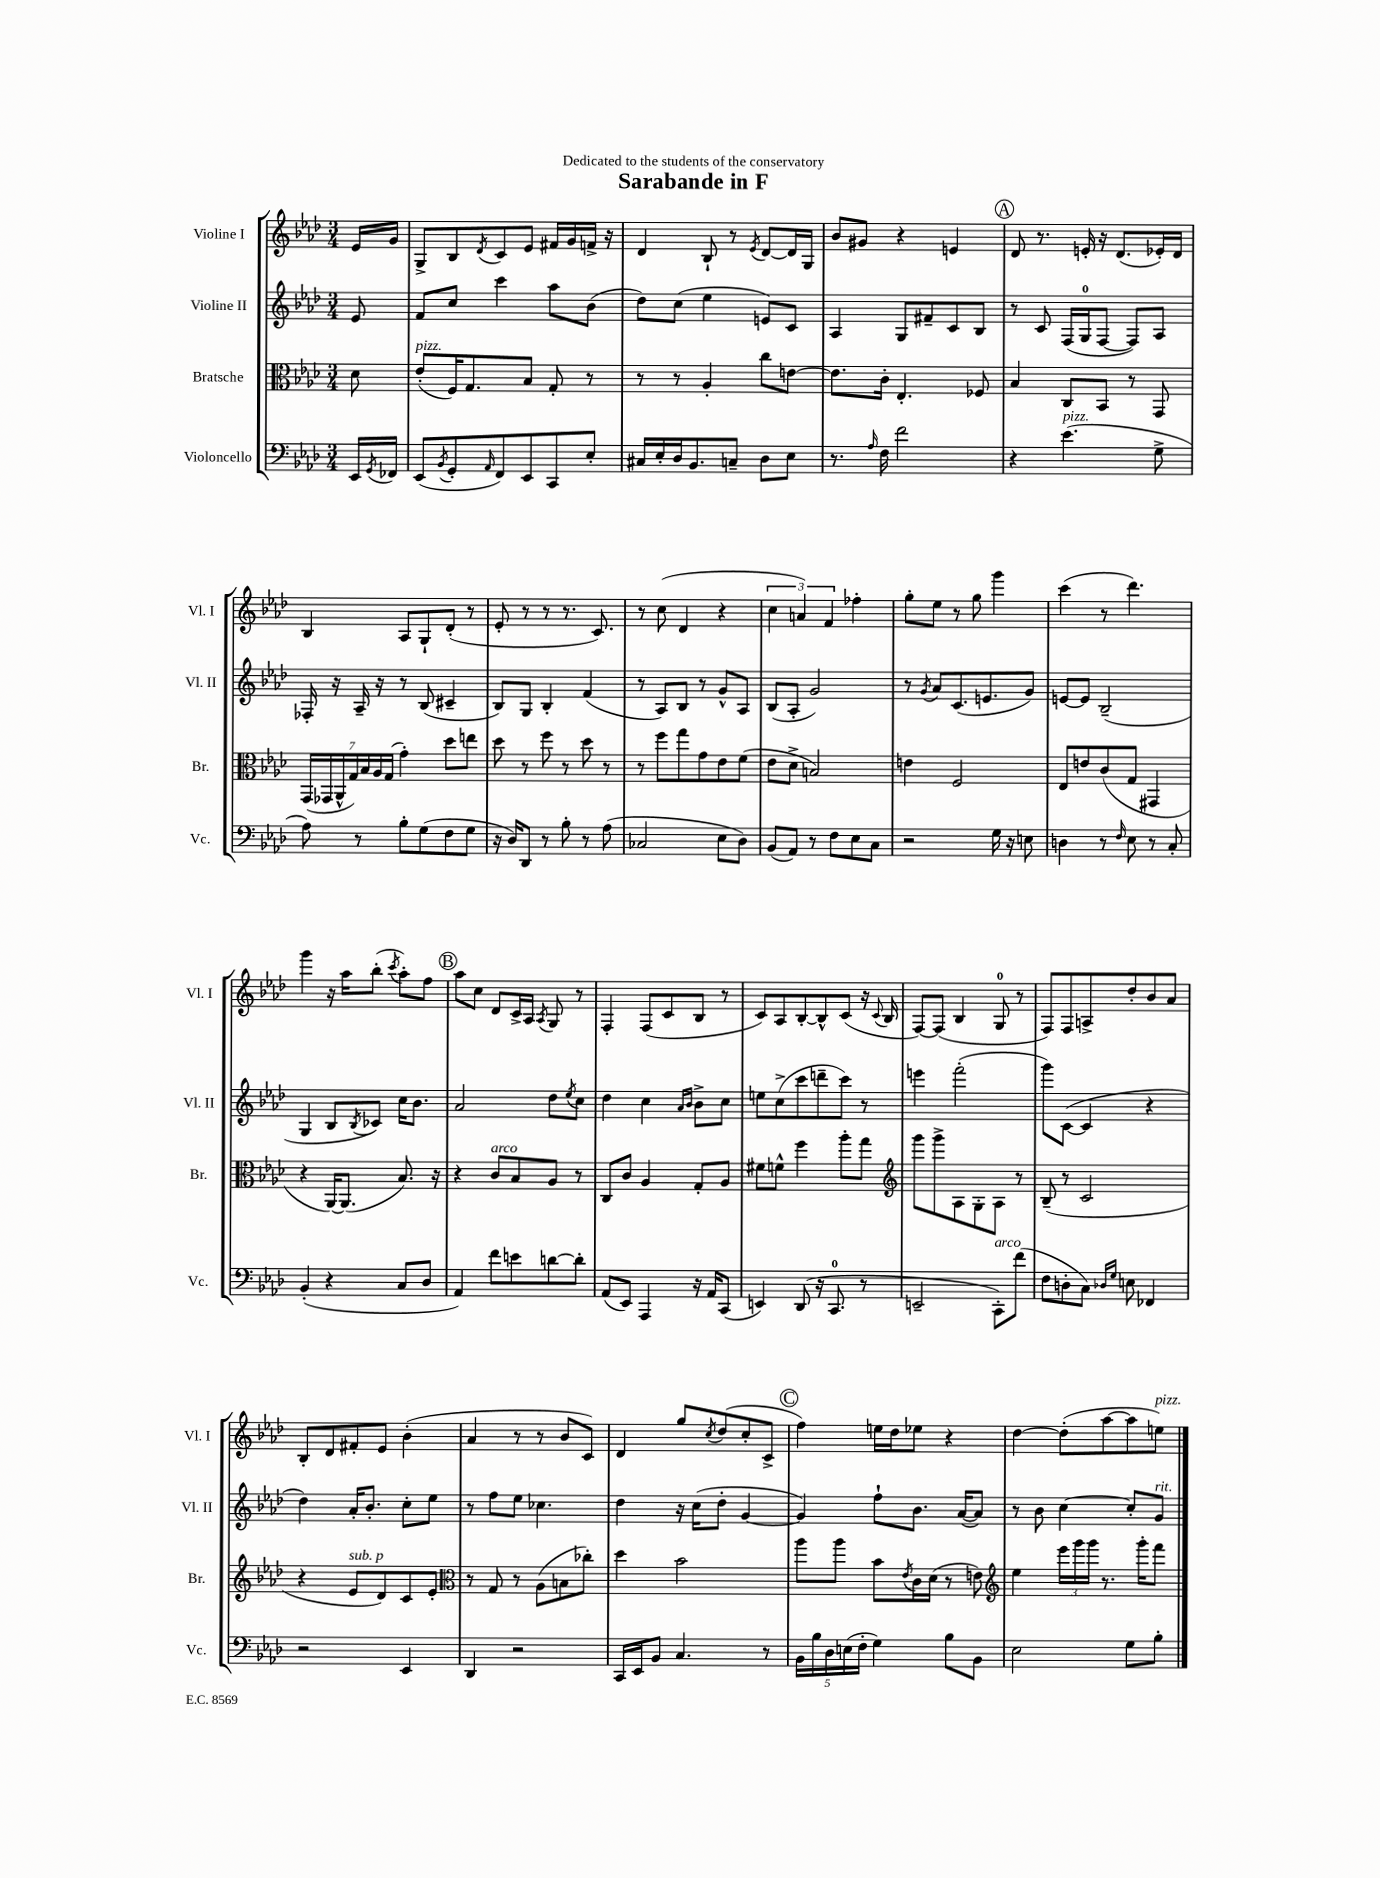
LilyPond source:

\header { title = "Sarabande in F" dedication = "Dedicated to the students of the conservatory" }
<<
\new StaffGroup <<
\new Staff = "s0" \with { instrumentName = "Violine I" shortInstrumentName = "Vl. I" } {
    \clef treble \key aes \major \numericTimeSignature \time 3/4 \partial 8
    ees'16 g'16 |
    g8-> bes8 \acciaccatura { des'8 } c'8 ees'8 fis'16 g'16 f'16-> r16 |
    des'4 bes8-! r8 \acciaccatura { ees'8 } des'8~ des'16 g16 |
    bes'8 gis'8 r4 e'4 |
    \mark \markup { \circle "A" } des'8 r8. e'16-. r16 des'8.( ees'16-.) des'16 |
    bes4 aes8 g8-! des'8-.( r8 |
    ees'8-. r8 r8 r8. c'8.) |
    r8 c''8( des'4 r4 |
    \tuplet 3/2 { c''4 a'4) f'4 } fes''4-. |
    g''8-. ees''8 r8 g''8 g'''4 |
    c'''4( r8 des'''4.) |
    g'''4 r16 aes''16 bes''8-.( \acciaccatura { c'''8 } aes''8-.) f''8 |
    \mark \markup { \circle "B" } aes''8 c''8 des'8 c'16-> aes16 \acciaccatura { aes8 } g8 r8 |
    f4-. f8( c'8 bes8 r8 |
    c'8) aes8 bes8~-. bes8-^ c'8( r16 \appoggiatura { c'8 } bes16 |
    f8~) f8( bes4 g8-0 r8 |
    f8) f8 a8-> des''8-. bes'8 aes'8 |
    bes8-. des'8 fis'8-. ees'8 bes'4-.( |
    aes'4 r8 r8 bes'8 c'8) |
    des'4 g''8 \acciaccatura { c''8 } des''8( c''8-. c'8-> |
    \mark \markup { \circle "C" } f''4) e''16 des''16 ees''8 r4 |
    des''4~ des''8-.( aes''8~ aes''8 e''8^\markup { \italic "pizz." }) \bar "|." |
}
\new Staff = "s1" \with { instrumentName = "Violine II" shortInstrumentName = "Vl. II" } {
    \clef treble \key aes \major \numericTimeSignature \time 3/4 \partial 8
    ees'8 |
    f'8 c''8 c'''4 aes''8 bes'8( |
    des''8) c''8( ees''4 e'8) c'8 |
    aes4 g8 fis'8-- c'8 bes8 |
    \mark \markup { \circle "A" } r8 c'8 f16( g16-0 f8~ f8) aes8 |
    fes16-. r16 aes16-- r16 r8 bes8( cis'4-- |
    bes8) g8 bes4-. f'4( |
    r8 aes8) bes8 r8 g'8-^ aes8 |
    bes8( aes8-. g'2) |
    r8 \acciaccatura { g'8 } aes'8 c'8.( e'8. g'8) |
    e'8~ e'8 bes2--( |
    g4 bes8 \acciaccatura { bes8 } ces'8) c''16 bes'8. |
    \mark \markup { \circle "B" } aes'2 des''8 \acciaccatura { ees''8 } c''8 |
    des''4 c''4 \grace { aes'16 bes'16 } bes'8-> c''8 |
    e''8 c''8->( c'''8 d'''8-- c'''8) r8 |
    e'''4 f'''2-.( |
    g'''8) c'8~( c'4 r4 |
    des''4) aes'16-. bes'8.-. c''8-. ees''8 |
    r8 f''8 ees''8 ces''4. |
    des''4 r16 c''16( des''8-. g'4~ |
    \mark \markup { \circle "C" } g'4) f''8-! bes'8. aes'16~( aes'8) |
    r8 bes'8 c''4~ c''8-. g'8^\markup { \italic "rit." } \bar "|." |
}
\new Staff = "s2" \with { instrumentName = "Bratsche" shortInstrumentName = "Br." } {
    \clef alto \key aes \major \numericTimeSignature \time 3/4 \partial 8
    des'8 |
    ees'8-.^\markup { \italic "pizz." }( f16) g8. bes8 g8-. r8 |
    r8 r8 aes4-. c''8 e'8~ |
    e'8. c'16-. ees4.-. fes8 |
    \mark \markup { \circle "A" } bes4 c8 bes,8 r8 g,8 |
    \tuplet 7/4 { g,16( ges,16 aes,16-^ g16) bes16 aes16 g16( } g'4-.) des''8 e''8 |
    des''8 r8 f''8 r8 des''8 r8 |
    r8 f''8 g''8 g'8 ees'8 f'8( |
    ees'8 des'8-> b2) |
    e'4 f2 |
    ees8 e'8 c'8( g8 gis,4 |
    r4 aes,16~) aes,8.( bes8.) r16 |
    \mark \markup { \circle "B" } r4 c'8^\markup { \italic "arco" } bes8 aes8 r8 |
    c8 c'8 aes4 g8-. aes8 |
    fis'8 f'8-^ f''4 aes''8-. g''8 |
    \clef treble g'''8 g'''8-> aes8 g8-. aes8 r8 |
    bes8--( r8 c'2 |
    r4 ees'8^\markup { \italic "sub. p" } des'8) c'8 ees'8-. |
    \clef alto r8 g8 r8 aes8( b8 ces''8-.) |
    des''4 bes'2 |
    \mark \markup { \circle "C" } aes''8 aes''8 bes'8 \acciaccatura { ees'8 } c'16 des'16( r8 e'8) |
    \clef treble ees''4 \tuplet 3/2 { ees'''16 g'''16 g'''16 } r8. g'''16-. f'''8 \bar "|." |
}
\new Staff = "s3" \with { instrumentName = "Violoncello" shortInstrumentName = "Vc." } {
    \clef bass \key aes \major \numericTimeSignature \time 3/4 \partial 8
    ees,16 \acciaccatura { g,8 } fes,16 |
    ees,8( \acciaccatura { bes,8 } g,8-. \grace { aes,16 } f,8) ees,8 c,8 ees8-. |
    cis16 ees16-. des16 bes,8. c8-- des8 ees8 |
    r8. \grace { aes16 } f16 f'2 |
    \mark \markup { \circle "A" } r4 ees'4.^\markup { \italic "pizz." }( g8-> |
    aes8) r8 bes8-. g8( f8 g8 |
    r16 des16) des,8 r8 bes8-. r8 aes8( |
    ces2 ees8 des8) |
    bes,8( aes,8) r8 f8 ees8 c8 |
    r2 g16 r16 e8 |
    d4 r8 \grace { f16 } ees8 r8 c8-. |
    bes,4-.( r4 c8 des8 |
    \mark \markup { \circle "B" } aes,4) f'8 e'8 d'8~ d'8-. |
    aes,8( ees,8) aes,,4 r16 aes,16 c,8( |
    e,4) des,8( r16 c,8.-0 r8 |
    e,2-- c,8-.^\markup { \italic "arco" }) f'8( |
    f8 d8-. c8) \grace { des16 g16 } e8 fes,4 |
    r2 ees,4 |
    des,4 r2 |
    c,16 ees,16 bes,8 c4. r8 |
    \mark \markup { \circle "C" } \tuplet 5/4 { bes,16 bes16 des16 e16( f16-. } g4) bes8 bes,8 |
    ees2 g8 bes8-. \bar "|." |
}
>>
>>
\layout { \context { \Score \remove "Bar_number_engraver" } }
